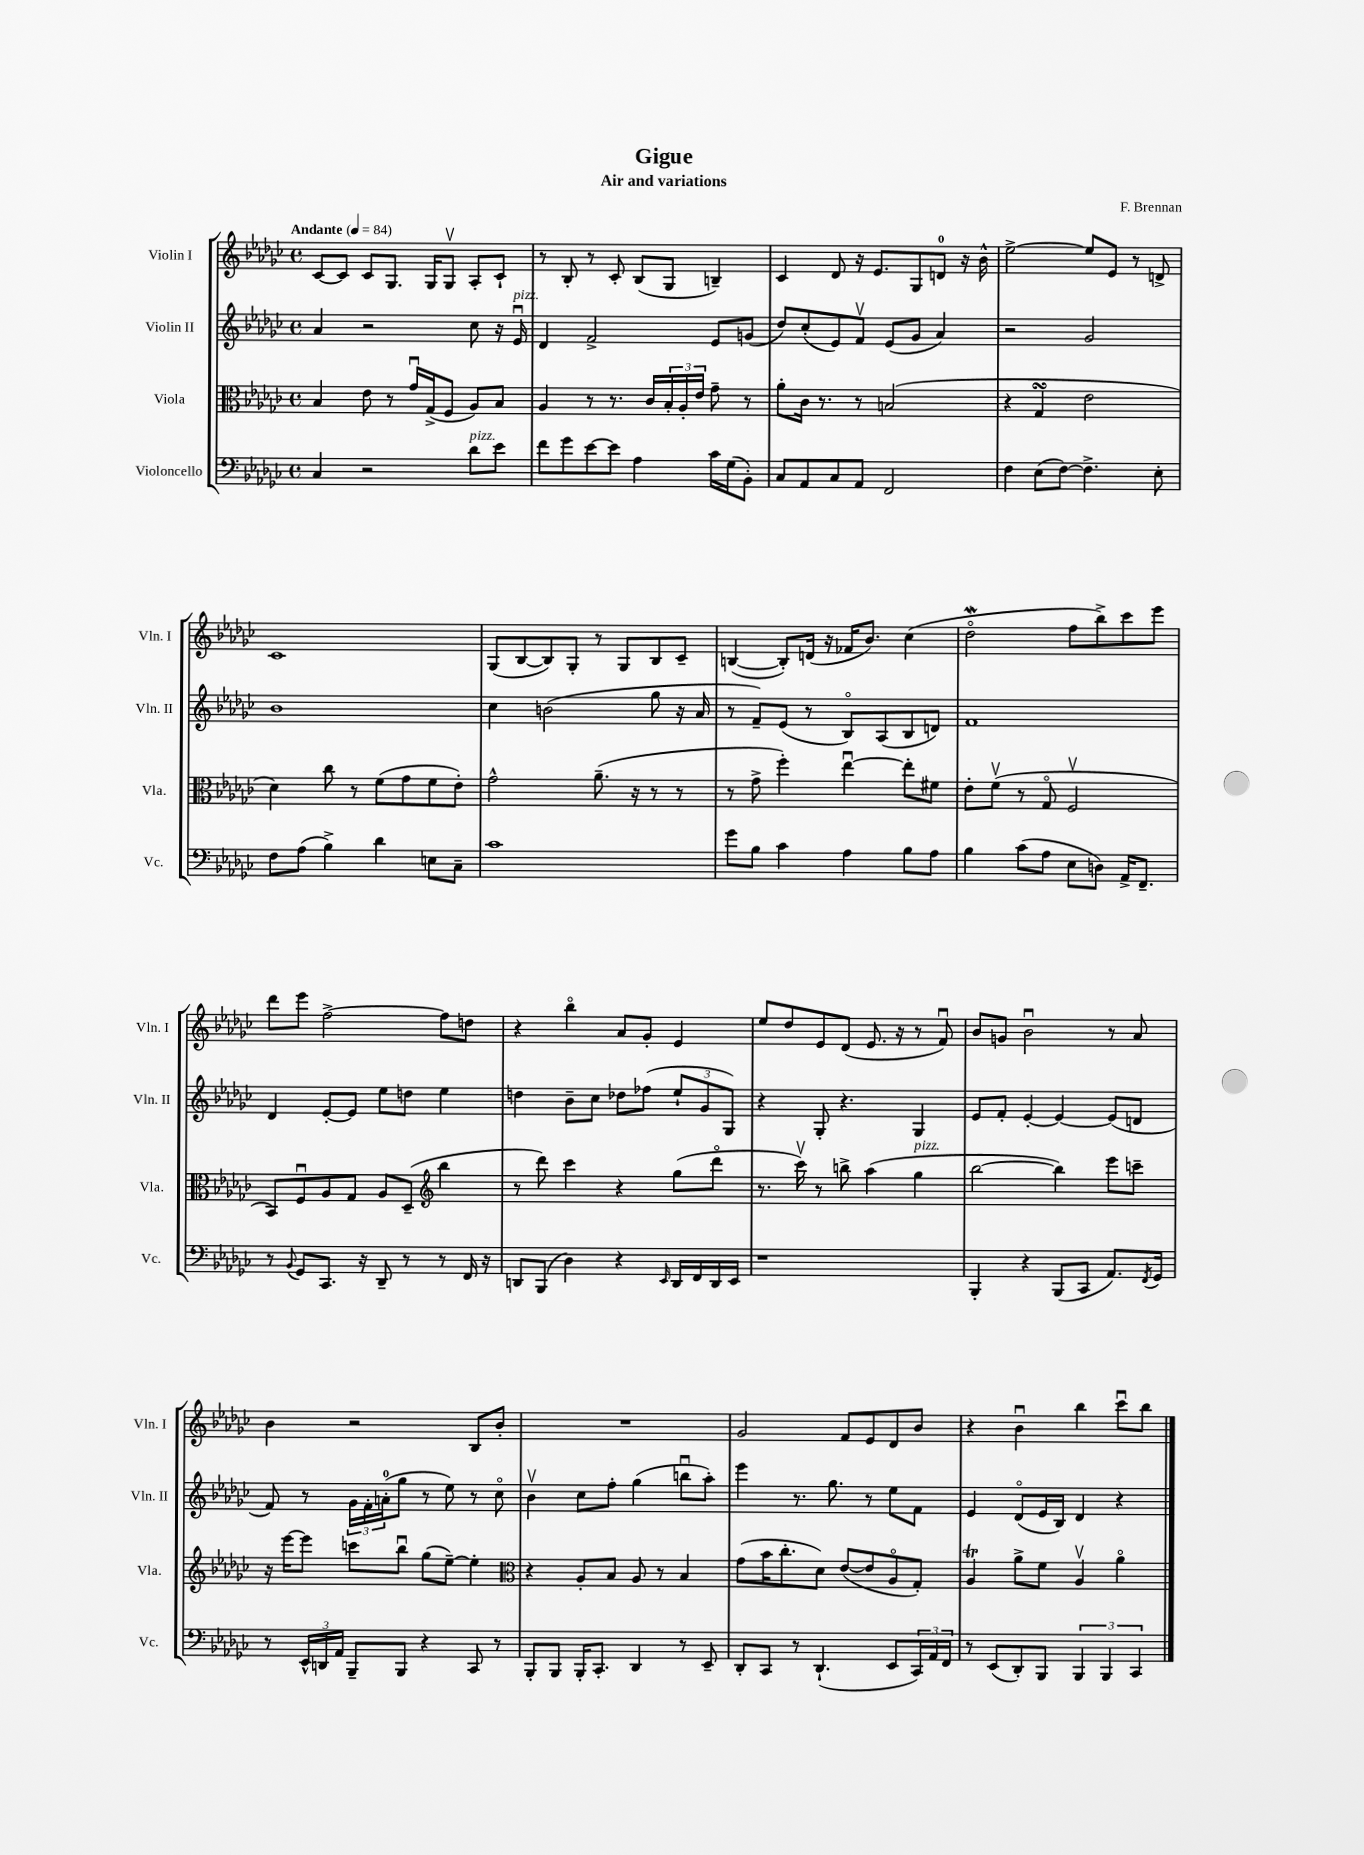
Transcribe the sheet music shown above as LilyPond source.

\header { title = "Gigue" composer = "F. Brennan" subtitle = "Air and variations" }
<<
\new StaffGroup <<
\new Staff = "s0" \with { instrumentName = "Violin I" shortInstrumentName = "Vln. I" } {
    \clef treble \key ges \major \defaultTimeSignature \time 4/4 \tempo "Andante" 4 = 84
    ces'8~ ces'8 ces'8 ges8. ges16 ges8\upbow aes8-. ces'8-! |
    r8 bes8-. r8 ces'8-. bes8( ges8 b4--) |
    ces'4 des'8 r16 ees'8. ges8 d'8-0 r16 bes'16-^ |
    ees''2~-> ees''8 ees'8 r8 d'8-> |
    ces'1 |
    ges8( bes8~ bes8) ges8-. r8 ges8 bes8 ces'8-- |
    b4~( b8-.) d'16( r16 fes'16 bes'8.) ces''4( |
    des''2\flageolet\mordent f''8 bes''8->) ces'''8 ees'''8 |
    des'''8 ees'''8 f''2~-> f''8 d''8 |
    r4 bes''4\flageolet aes'8 ges'8-. ees'4 |
    ees''8 des''8 ees'8 des'8( ees'8. r16 r8 f'8\downbow) |
    bes'8 g'8 bes'2\downbow r8 aes'8 |
    bes'4 r2 bes8 bes'8-. |
    R1 |
    ges'2 f'8 ees'8 des'8 bes'8 |
    r4 bes'4\downbow bes''4 ces'''8\downbow bes''8 \bar "|." |
}
\new Staff = "s1" \with { instrumentName = "Violin II" shortInstrumentName = "Vln. II" } {
    \clef treble \key ges \major \defaultTimeSignature \time 4/4
    aes'4 r2 ces''8 r16 ees'16\downbow^\markup { \italic "pizz." } |
    des'4 f'2-> ees'8 g'8( |
    des''8) ces''8-.( ees'8) f'8\upbow ees'8( ges'8 aes'4) |
    r2 ges'2 |
    bes'1 |
    ces''4 b'2( ges''8 r16 aes'16 |
    r8 f'8--) ees'8( r8 bes8\flageolet) aes8( bes8 d'8) |
    f'1 |
    des'4 ees'8~-. ees'8 ees''8 d''8 ees''4 |
    d''4 bes'8-- ces''8 des''8 fes''8( \tuplet 3/2 { ees''8-! ges'8 ges8) } |
    r4 ges8-. r4. ges4 |
    ees'8 f'8-. ees'4~-. ees'4~ ees'8( d'8 |
    f'8) r8 \tuplet 3/2 { ges'16 f'16-. a'16-0-.( } ges''8 r8 ees''8) r8 ces''8\flageolet |
    bes'4\upbow ces''8 f''8-. ges''4( b''8\downbow aes''8-.) |
    ees'''4 r8. ges''8. r8 ees''8 f'8 |
    ees'4 des'8\flageolet( ees'16 bes16) des'4 r4 \bar "|." |
}
\new Staff = "s2" \with { instrumentName = "Viola" shortInstrumentName = "Vla." } {
    \clef alto \key ges \major \defaultTimeSignature \time 4/4
    bes4 ees'8 r8 ges'16\downbow ges16->( f8 aes8) bes8 |
    aes4 r8 r8. ces'16 \tuplet 3/2 { bes16-. aes16-. ees'16 } ges'8-- r8 |
    aes'8-. ces'16 r8. r8 b2( |
    r4 ges4\turn ees'2 |
    des'4) ces''8 r8 f'8( ges'8 f'8 ees'8-.) |
    ges'2-^ aes'8.--( r16 r8 r8 |
    r8 ges'8-> f''4-.) ees''4~\downbow ees''8-. fis'8 |
    ees'8-. f'8\upbow( r8 ges8\flageolet f2\upbow |
    bes,8) f8\downbow aes8 ges8 aes8 des8--( \clef treble bes''4 |
    r8 des'''8) ces'''4 r4 ges''8( des'''8\flageolet |
    r8. ces'''16\upbow) r8 b''8-> aes''4( ges''4^\markup { \italic "pizz." } |
    bes''2~ bes''4) ees'''8 c'''8-- |
    r16 ees'''16~ ees'''8 c'''8 bes''8\downbow ges''8( ees''8~--) ees''4-. |
    \clef alto r4 aes8-. bes8 aes8 r8 bes4 |
    ges'8( bes'16 ces''8.-. des'8) ees'8~( ees'8 aes8\flageolet ges8-.) |
    aes4\trill aes'8-> f'8 aes4\upbow aes'4\flageolet \bar "|." |
}
\new Staff = "s3" \with { instrumentName = "Violoncello" shortInstrumentName = "Vc." } {
    \clef bass \key ges \major \defaultTimeSignature \time 4/4
    ces4 r2 des'8^\markup { \italic "pizz." } ees'8 |
    f'8 ges'8 ees'8~ ees'8 aes4 ces'16 ges16( bes,8-.) |
    ces8 aes,8 ces8 aes,8 f,2 |
    f4 ees8( f8~) f4.-> ees8-. |
    f8 aes8( bes4->) des'4 e8 ces8-- |
    ces'1 |
    ges'8 bes8 ces'4 aes4 bes8 aes8 |
    bes4 ces'8( aes8 ees8 d8) aes,16-> f,8.-- |
    r8 \appoggiatura { bes,8 } ges,8 ces,8. r16 des,8-- r8 r8 f,16 r16 |
    d,8 bes,,8( des4) r4 \grace { ees,16 } d,16 f,16 d,16 ees,16 |
    r1 |
    bes,,4-. r4 bes,,8( ces,8 aes,8.) \acciaccatura { f,8 } ges,16 |
    r8 \tuplet 3/2 { ees,16-^ d,16 aes,16 } bes,,8-- bes,,8 r4 ces,8 r8 |
    bes,,8-. bes,,8 bes,,16-. ces,8.-. des,4 r8 ees,8-- |
    des,8-. ces,8 r8 des,4.-!( ees,8 \tuplet 3/2 { ces,16) aes,16 f,16 } |
    r8 ees,8( des,8-.) bes,,8 \tuplet 3/2 { bes,,4 bes,,4 ces,4 } \bar "|." |
}
>>
>>
\layout { \context { \Score \remove "Bar_number_engraver" } }
